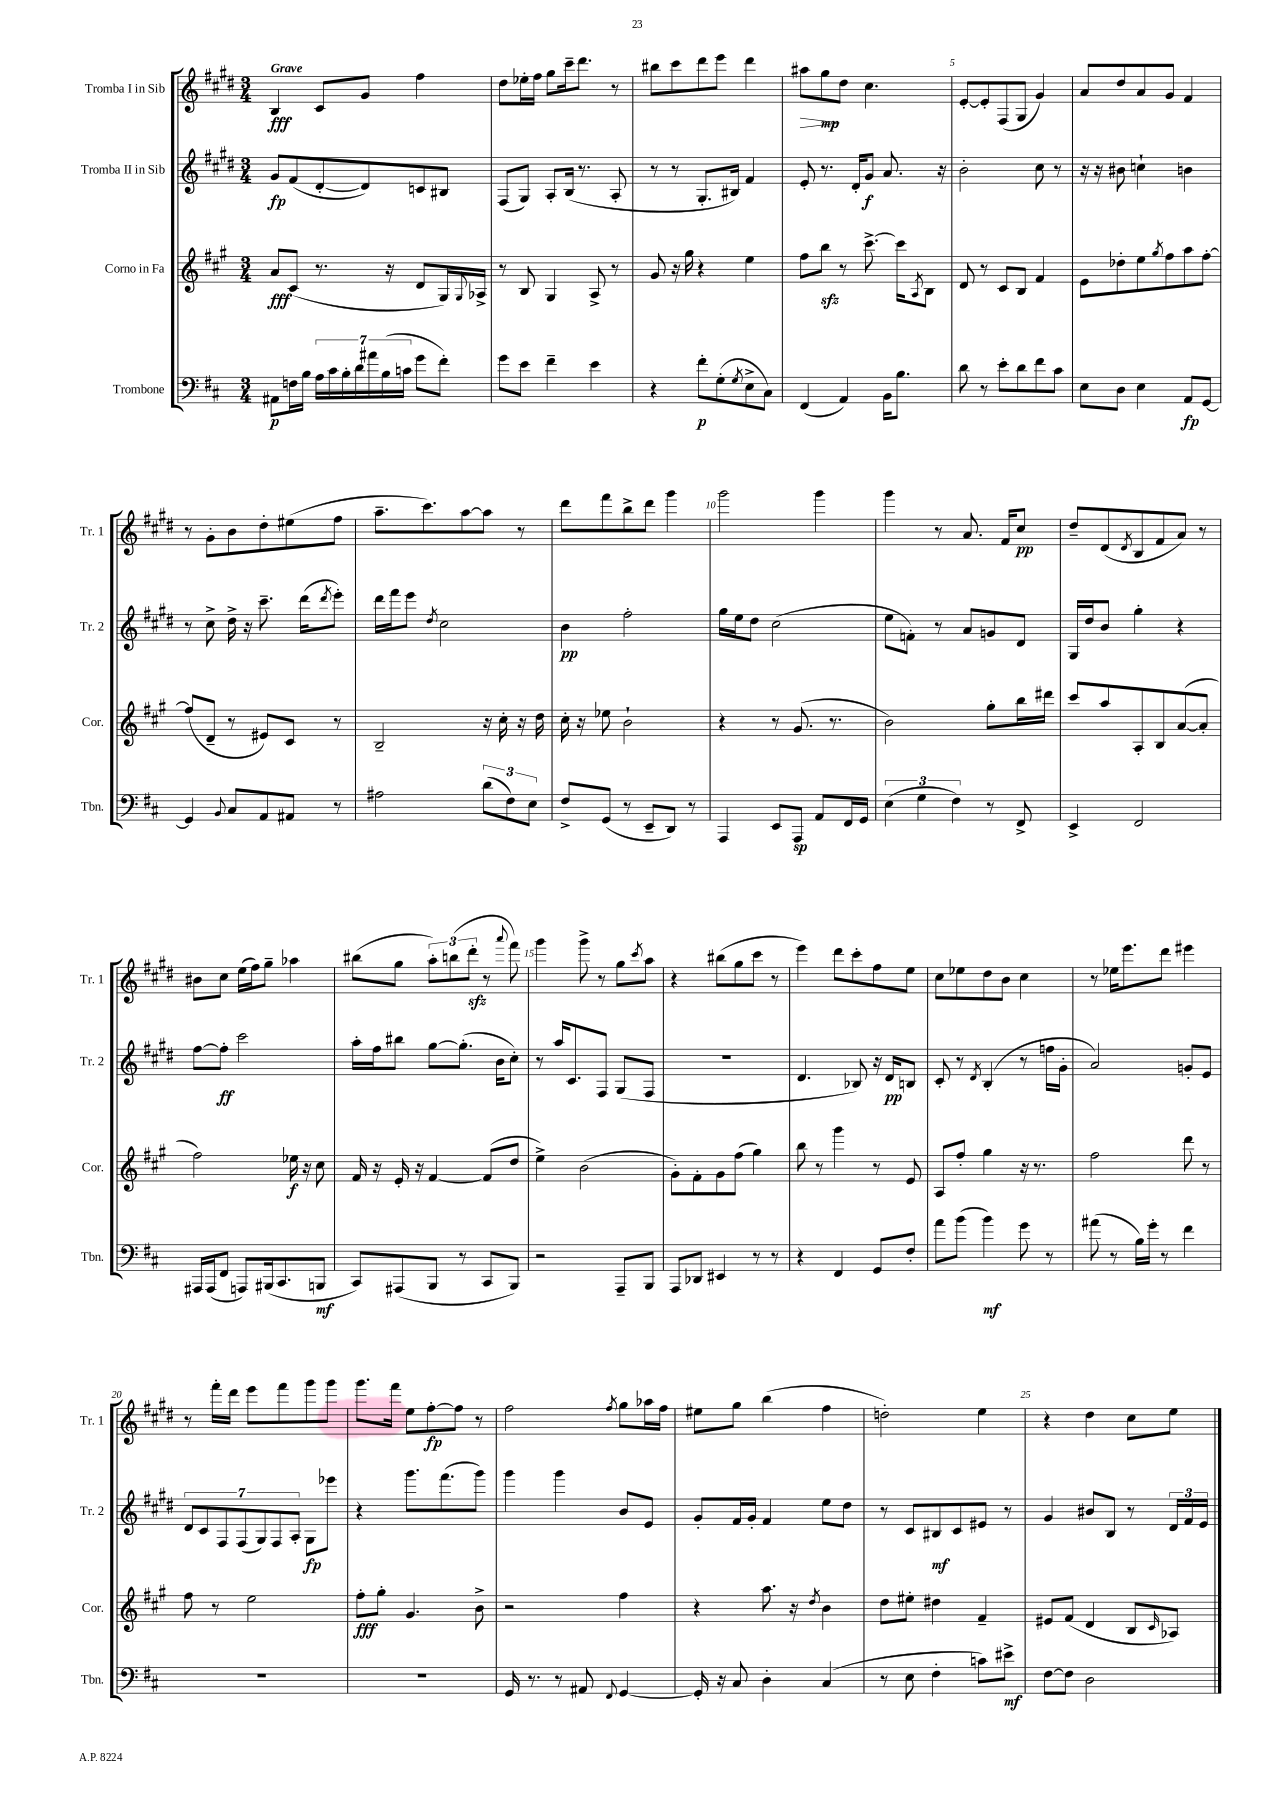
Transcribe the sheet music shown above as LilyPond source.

<<
\new StaffGroup <<
\new Staff = "s0" \with { instrumentName = "Tromba I in Sib" shortInstrumentName = "Tr. 1" } {
    \clef treble \key e \major \numericTimeSignature \time 3/4 \tempo "Grave"
    b4\fff cis'8 gis'8 fis''4 |
    dis''8 ees''16-. fis''16 gis''8 cis'''16-- dis'''8. r8 |
    bis''8 cis'''8 dis'''8 e'''8 dis'''4 |
    ais''8\> gis''8\mp\! dis''8 cis''4. |
    e'8~-. e'8-. fis8( gis8 gis'4) |
    a'8 dis''8 a'8 gis'8 fis'4 |
    r8 gis'8-. b'8 dis''8-. eis''8( fis''8 |
    a''8.-- cis'''8.) a''8~ a''8 r8 |
    dis'''8 fis'''8 b''8-> dis'''8 gis'''4 |
    gis'''2 gis'''4 |
    gis'''4 r8 a'8. fis'16 cis''8\pp |
    dis''8-- dis'8( \acciaccatura { dis'8 } b8 fis'8 a'8) r8 |
    bis'8 cis''8 e''16( fis''16) gis''8-- aes''4 |
    bis''8( gis''8 \tuplet 3/2 { a''8-.) b''8( dis'''8-.\sfz } r8 \appoggiatura { a'''8 } fis'''8) |
    gis'''4 gis'''8-> r8 gis''8 \acciaccatura { cis'''8 } a''8 |
    r4 bis''8( gis''8 cis'''8 r8 |
    e'''4) dis'''8 cis'''8-. fis''8 e''8 |
    cis''8 ees''8 dis''8 b'8 cis''4 |
    r8 ees''16 e'''8. dis'''8 eis'''4 |
    r8 fis'''16-. dis'''16 e'''8 fis'''8 gis'''8 gis'''8 |
    gis'''8. fis'''16 e''8 fis''8~-.\fp fis''8 r8 |
    fis''2 \acciaccatura { fis''8 } gis''8 aes''16 fis''16 |
    eis''8 gis''8 b''4( fis''4 |
    d''2-.) e''4 |
    r4 dis''4 cis''8 e''8 \bar "|." |
}
\new Staff = "s1" \with { instrumentName = "Tromba II in Sib" shortInstrumentName = "Tr. 2" } {
    \clef treble \key e \major \numericTimeSignature \time 3/4
    gis'8\fp fis'8( dis'8~-. dis'8) c'8 bis8 |
    fis8( gis8) a8-. b16( r8. a8-. |
    r8 r8 gis8.-. bis16) fis'4 |
    e'8-. r8. dis'16-. gis'8\f a'8. r16 |
    b'2-. cis''8 r8 |
    r16 r16 bis'8 c''4-! b'4 |
    r8 cis''8-> dis''16-> r16 cis'''8.-- dis'''16( \acciaccatura { dis'''8 } e'''8-.) |
    dis'''16 fis'''16 e'''8 \acciaccatura { dis''8 } cis''2 |
    b'4\pp fis''2-. |
    gis''16 e''16 dis''8 cis''2( |
    e''8 f'8-.) r8 a'8 g'8 dis'8 |
    gis16 dis''16 b'8 gis''4-. r4 |
    fis''8~ fis''8-.\ff cis'''2 |
    a''16-. fis''16 bis''8 gis''8~ gis''8.-.( b'16 cis''8-.) |
    r8 a''16 cis'8. fis8 gis8( fis8 |
    R2. |
    dis'4. bes8) r16 dis'16\pp b8 |
    cis'8-. r8 \acciaccatura { dis'8 } b4-.( r8 f''16 gis'16-. |
    a'2) g'8-. e'8 |
    \tuplet 7/4 { dis'8 cis'8 fis8 fis8( gis8) fis8 a8-. } gis8\fp ees'''8 |
    r4 gis'''8. fis'''8.( gis'''8) |
    gis'''4 gis'''4 b'8 e'8 |
    gis'8-. fis'16 gis'16-. fis'4 e''8 dis''8 |
    r8 cis'8 bis8\mf cis'8 eis'8 r8 |
    gis'4 bis'8 b8 r8 \tuplet 3/2 { dis'16 fis'16 e'16 } \bar "|." |
}
\new Staff = "s2" \with { instrumentName = "Corno in Fa" shortInstrumentName = "Cor." } {
    \clef treble \key a \major \numericTimeSignature \time 3/4
    a'8\fff cis'8( r8. r16 d'8 gis16) \appoggiatura { gis8 } aes16-> |
    r8 b8 gis4 a8-> r8 |
    gis'8 r16 gis''16 r4 e''4 |
    fis''8 b''8\sfz r8 cis'''8.~-> cis'''16 \acciaccatura { a8 } b8 |
    d'8 r8 cis'8 b8 fis'4 |
    e'8 des''8-. e''8 \acciaccatura { gis''8 } fis''8 a''8 fis''8~-. |
    fis''8( d'8-- r8 eis'8) cis'8 r8 |
    b2-- r16 cis''16-. r16 d''16 |
    cis''16-. r16 ees''8 b'2-! |
    r4 r8 gis'8.( r8. |
    b'2) gis''8-. b''16 dis'''16 |
    cis'''8 a''8 a8-. b8 a'8~( a'8-. |
    fis''2) ees''16\f r16 cis''8 |
    fis'16 r16 e'16-. r16 fis'4~ fis'8( d''8 |
    e''4->) b'2( |
    gis'8-.) fis'8-. gis'8 fis''8( gis''4) |
    b''8 r8 gis'''4 r8 e'8 |
    a8 fis''8-. gis''4 r16 r8. |
    fis''2 d'''8 r8 |
    fis''8 r8 e''2 |
    fis''8-.\fff gis''8-. gis'4. b'8-> |
    r2 fis''4 |
    r4 a''8. r16 \acciaccatura { d''8 } b'4 |
    d''8 eis''8-. dis''4 fis'4-- |
    eis'8 fis'8( d'4 b8 \grace { cis'16 } aes8) \bar "|." |
}
\new Staff = "s3" \with { instrumentName = "Trombone" shortInstrumentName = "Tbn." } {
    \clef bass \key d \major \numericTimeSignature \time 3/4
    ais,8\p f16 b16 \tuplet 7/4 { a16 cis'16 b16-. d'16 ais'16 b16( c'16 } g'8 fis'8-.) |
    g'8 e'8 fis'4-- e'4 |
    r4 fis'8-.\p g8-.( \acciaccatura { g8 } e8-> cis8) |
    fis,4( a,4) b,16 b8. |
    d'8 r8 e'8-. d'8 fis'8 cis'8 |
    e8 d8 e4 a,8\fp g,8~ |
    g,4 \appoggiatura { b,8 } cis8 a,8 ais,8 r8 |
    ais2 \tuplet 3/2 { d'8( fis8) e8 } |
    fis8-> g,8( r8 e,8-- d,8) r8 |
    a,,4 e,8 a,,8\sp a,8 fis,16 g,16 |
    \tuplet 3/2 { e4( g4 fis4) } r8 fis,8-> |
    e,4-> fis,2 |
    ais,,16 ais,,16( fis,8 a,,8) bis,,16( cis,8. b,,8\mf |
    cis,8) ais,,8( b,,8 r8 cis,8 b,,8) |
    r2 a,,8-- b,,8 |
    a,,8 des,8 eis,4 r8 r8 |
    r4 fis,4 g,8 fis8-. |
    a'8 b'8( b'4\mf) g'8 r8 |
    ais'8( r8 b16) g'16-. r8 fis'4 |
    R2. |
    R2. |
    g,16 r8. r8 ais,8 \appoggiatura { fis,8 } g,4~ |
    g,16-. r16 cis8 d4-. cis4( |
    r8 e8 fis4-. c'8) eis'8->\mf |
    fis8~ fis8 d2 \bar "|." |
}
>>
>>
\layout { \context { \Score \override BarNumber.break-visibility = ##(#f #t #t) barNumberVisibility = #(every-nth-bar-number-visible 5) } }
